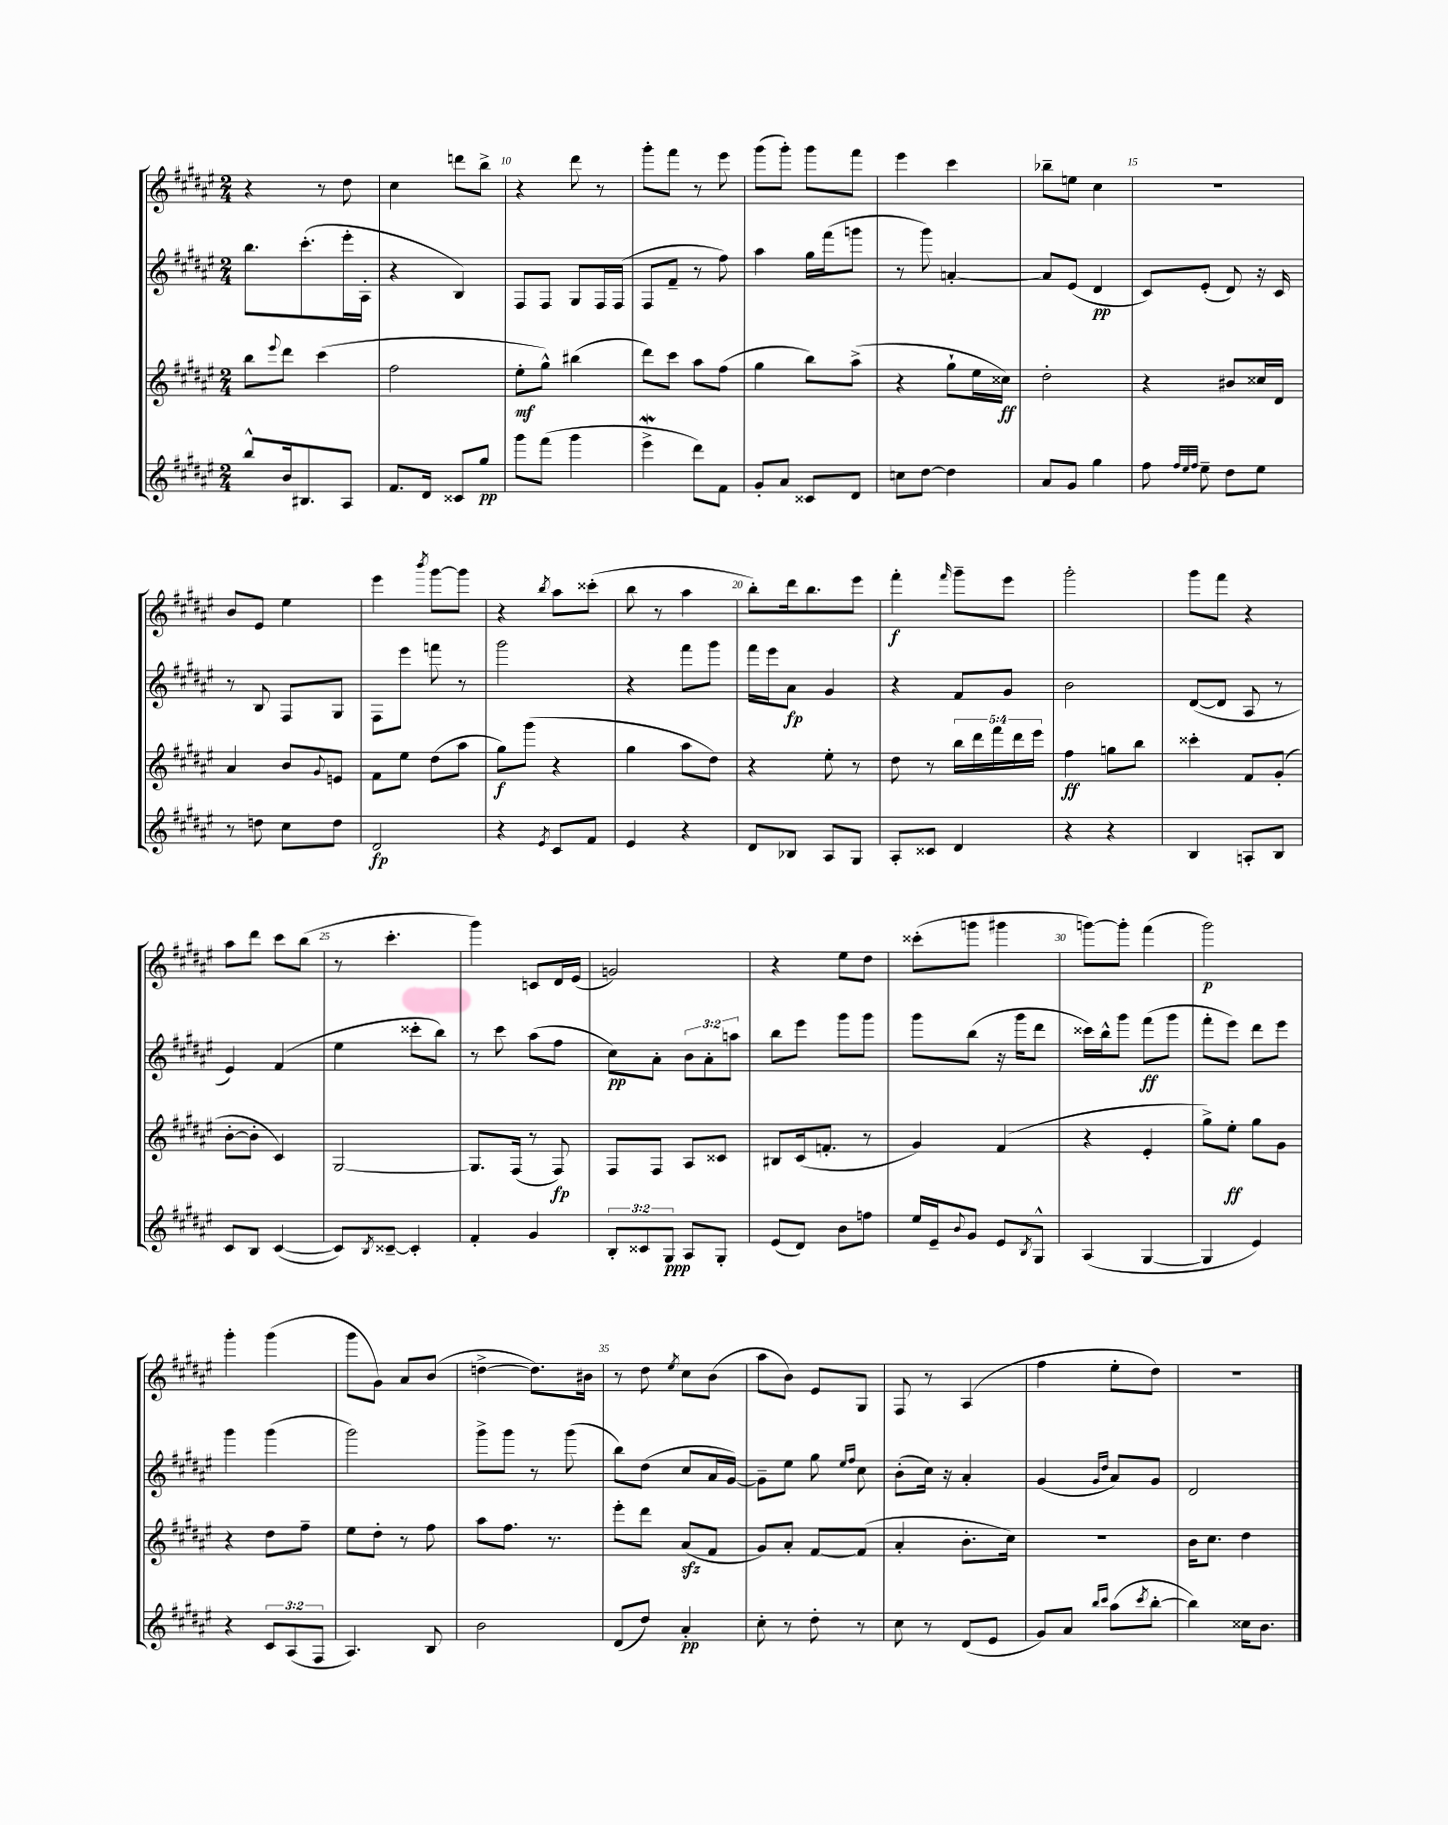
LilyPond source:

<<
\new StaffGroup <<
\new Staff = "s0" {
    \clef treble \key fis \major \numericTimeSignature \time 2/4
    r4 r8 dis''8 |
    cis''4 d'''8 b''8-> |
    r4 dis'''8 r8 |
    gis'''8-. fis'''8 r8 eis'''8 |
    gis'''8( gis'''8-.) gis'''8 fis'''8 |
    eis'''4 cis'''4 |
    bes''8-- e''8 cis''4 |
    R2 |
    b'8 eis'8 eis''4 |
    eis'''4 \acciaccatura { b'''8 } gis'''8~ gis'''8 |
    r4 \acciaccatura { b''8 } ais''8 cisis'''8-.( |
    b''8 r8 ais''4 |
    b''8-.) dis'''16 b''8. eis'''8 |
    fis'''4-.\f \grace { fis'''16 } gis'''8-- eis'''8 |
    gis'''2-. |
    gis'''8 fis'''8 r4 |
    ais''8 dis'''8 cis'''8 b''8( |
    r8 cis'''4.-. |
    gis'''4) c'8 dis'16 eis'16( |
    g'2) |
    r4 eis''8 dis''8 |
    cisis'''8-.( g'''8 gis'''4 |
    g'''8~) g'''8-. fis'''4( |
    gis'''2\p) |
    gis'''4-. gis'''4( |
    gis'''8 gis'8) ais'8 b'8( |
    d''4~-> d''8.) bis'16 |
    r8 dis''8 \acciaccatura { eis''8 } cis''8 b'8( |
    ais''8 b'8) eis'8 gis8 |
    fis8 r8 ais4( |
    fis''4 eis''8-. dis''8) |
    R2 \bar "|." |
}
\new Staff = "s1" {
    \clef treble \key fis \major \numericTimeSignature \time 2/4 \override Staff.TupletNumber.text = #tuplet-number::calc-fraction-text
    b''8. cis'''8.-.( eis'''16-. ais16-. |
    r4 b4) |
    fis8 fis8 gis8 fis16 fis16( |
    fis8 fis'8-- r8 fis''8) |
    ais''4 gis''16 fis'''16( g'''8 |
    r8 gis'''8) a'4~-. |
    a'8 eis'8( dis'4\pp |
    cis'8) eis'8-.( dis'8) r16 cis'16 |
    r8 b8 fis8 gis8 |
    fis8 eis'''8 f'''8 r8 |
    gis'''2 |
    r4 fis'''8 gis'''8 |
    fis'''16 eis'''16 ais'8\fp gis'4 |
    r4 fis'8 gis'8 |
    b'2 |
    dis'8~( dis'8 ais8 r8 |
    eis'4) fis'4( |
    eis''4 cisis'''8-. b''8) |
    r8 cis'''8 ais''8( fis''8 |
    cis''8\pp) ais'8-. \tuplet 3/2 { b'8 ais'8-. a''8 } |
    b''8 eis'''8 gis'''8 gis'''8 |
    gis'''8 b''8( r16 gis'''16 dis'''8 |
    cisis'''16) b''16-^ gis'''8 fis'''8\ff( gis'''8 |
    fis'''8-. eis'''8) dis'''8 eis'''8 |
    gis'''4 gis'''4( |
    gis'''2) |
    gis'''8-> gis'''8 r8 gis'''8( |
    b''8) dis''8( cis''8 ais'16 gis'16~) |
    gis'8-- eis''8 gis''8 \grace { eis''16 fis''16 } cis''8 |
    b'8-.( cis''16) r16 ais'4-. |
    gis'4( \grace { gis'16 dis''16 } ais'8) gis'8 |
    dis'2 \bar "|." |
}
\new Staff = "s2" {
    \clef treble \key fis \major \numericTimeSignature \time 2/4 \override Staff.TupletNumber.text = #tuplet-number::calc-fraction-text
    b''8 \appoggiatura { eis'''8 } dis'''8 cis'''4( |
    fis''2 |
    eis''8-.\mf gis''8-^) bis''4( |
    dis'''8) cis'''8 ais''8 fis''8( |
    gis''4 b''8) ais''8->( |
    r4 gis''8-! eis''16 cisis''16\ff) |
    dis''2-. |
    r4 bis'8 cisis''16 dis'16 |
    ais'4 b'8 \appoggiatura { gis'8 } e'8 |
    fis'8 eis''8 dis''8( ais''8 |
    gis''8\f) gis'''8( r4 |
    gis''4 ais''8 dis''8) |
    r4 eis''8-. r8 |
    dis''8 r8 \tuplet 5/4 { b''16 dis'''16 fis'''16 dis'''16 eis'''16 } |
    fis''4\ff g''8 b''8 |
    cisis'''4-. fis'8 gis'8-.( |
    b'8~-. b'8-. cis'4) |
    gis2~ |
    gis8. fis16( r8 fis8\fp) |
    fis8 fis8 ais8 cisis'8 |
    bis8 cis'16( f'8.-. r8 |
    gis'4) fis'4( |
    r4 eis'4-. |
    gis''8->) eis''8-.\ff gis''8 gis'8 |
    r4 dis''8 fis''8-- |
    eis''8 dis''8-. r8 fis''8 |
    ais''8 fis''8. r8. |
    eis'''8-. dis'''8 ais'8\sfz( fis'8 |
    gis'8) ais'8-. fis'8~ fis'8( |
    ais'4-. b'8.-. cis''16) |
    R2 |
    b'16 cis''8. dis''4 \bar "|." |
}
\new Staff = "s3" {
    \clef treble \key fis \major \numericTimeSignature \time 2/4 \override Staff.TupletNumber.text = #tuplet-number::calc-fraction-text
    b''8-^ b'16 bis8. ais8 |
    fis'8. dis'16 cisis'8 gis''8\pp |
    gis'''8 fis'''8( gis'''4 |
    eis'''4->\mordent dis'''8) fis'8 |
    gis'8-. ais'8 cisis'8 dis'8 |
    c''8 dis''8~ dis''4 |
    ais'8 gis'8 gis''4 |
    fis''8 \grace { fis''32 eis''32 fis''32 } eis''8-- dis''8 eis''8 |
    r8 d''8 cis''8 d''8 |
    dis'2\fp |
    r4 \acciaccatura { eis'8 } cis'8 fis'8 |
    eis'4 r4 |
    dis'8 bes8 ais8 gis8 |
    ais8-. cisis'8 dis'4 |
    r4 r4 |
    b4 a8-. b8 |
    cis'8 b8 cis'4~( |
    cis'8) \acciaccatura { b8 } cisis'8~-- cisis'4-. |
    fis'4-. gis'4 |
    \tuplet 3/2 { b8-. cisis'8 gis8\ppp } ais8 gis8-. |
    eis'8( dis'8) b'8 f''8 |
    eis''16 eis'16-- \appoggiatura { b'8 } gis'8 eis'8 \acciaccatura { b8 } gis8-^ |
    ais4( gis4~ |
    gis4 eis'4) |
    r4 \tuplet 3/2 { cis'8 ais8( fis8 } |
    ais4.) b8 |
    b'2 |
    dis'8( dis''8) ais'4-.\pp |
    cis''8-. r8 dis''8-. r8 |
    cis''8 r8 dis'8( eis'8 |
    gis'8) ais'8 \grace { b''16 cis'''16 } ais''8( \acciaccatura { cis'''8 } b''8~-. |
    b''4) cisis''16 b'8. \bar "|." |
}
>>
>>
\layout { \context { \Score currentBarNumber = #8 \override BarNumber.break-visibility = ##(#f #t #t) barNumberVisibility = #(every-nth-bar-number-visible 5) } }
